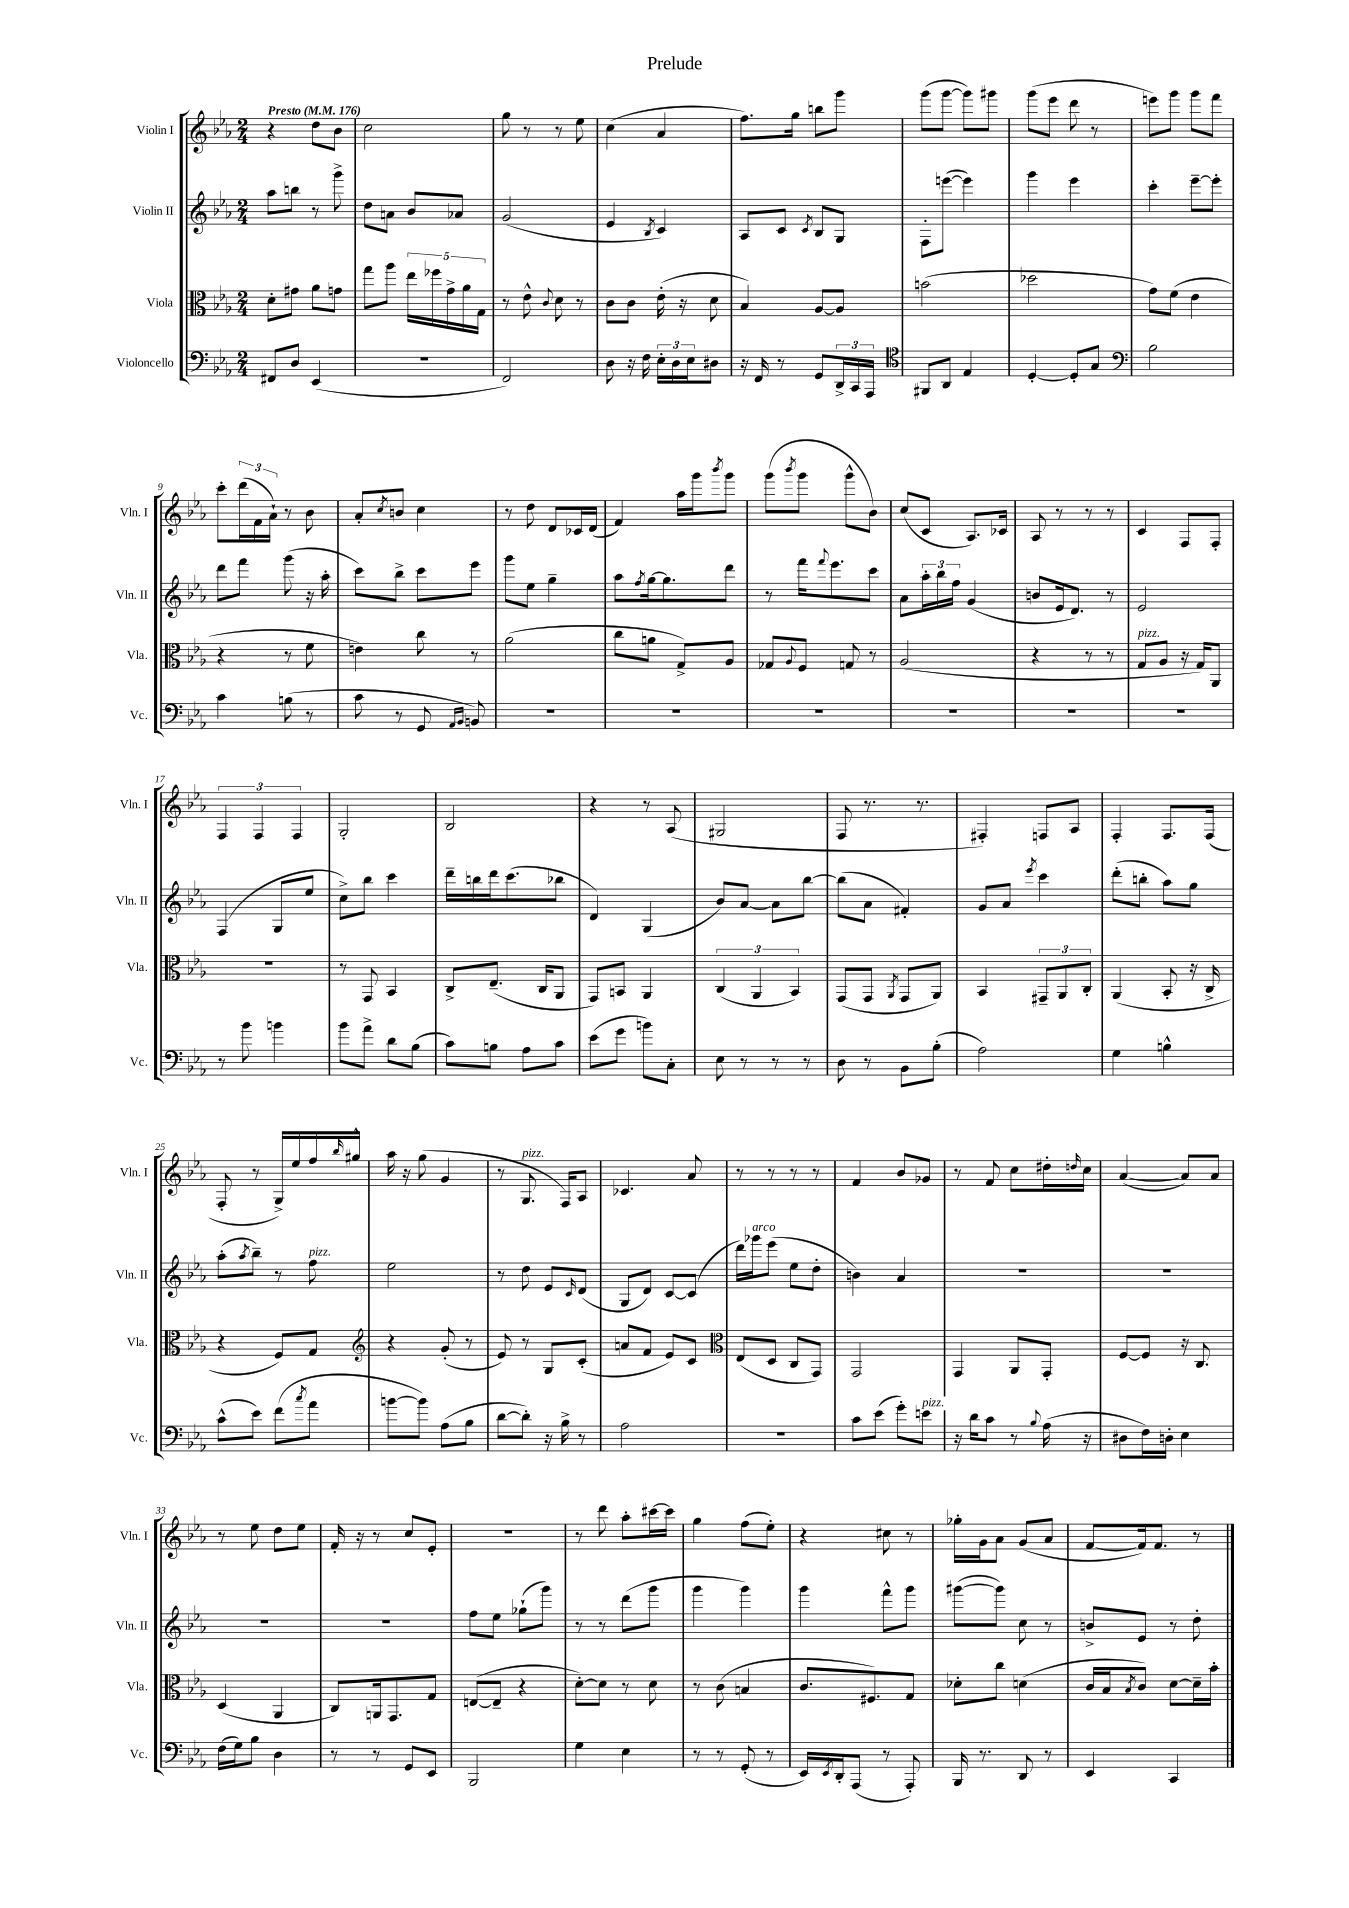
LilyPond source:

\header { title = "Prelude" }
<<
\new StaffGroup <<
\new Staff = "s0" \with { instrumentName = "Violin I" shortInstrumentName = "Vln. I" } {
    \clef treble \key ees \major \numericTimeSignature \time 2/4 \tempo "Presto" 4 = 176
    r4 d''8 bes'8 |
    c''2 |
    g''8 r8 r8 ees''8 |
    c''4( aes'4 |
    f''8.) g''16 b''8 g'''8 |
    g'''8( g'''8~ g'''8) gis'''8 |
    g'''8( ees'''8 d'''8 r8 |
    e'''8) g'''8 g'''8 f'''8 |
    c'''8-. \tuplet 3/2 { d'''16( f'16 aes'16-!) } r8 bes'8 |
    aes'8-. \acciaccatura { c''8 } b'8 c''4 |
    r8 d''8 d'8 ces'16 d'16( |
    f'4) aes''16 g'''16 \acciaccatura { bes'''8 } g'''8 |
    g'''8( \acciaccatura { bes'''8 } g'''8 g'''8-^ bes'8) |
    c''8( c'8 aes8.) ces'16 |
    aes8 r8 r8 r8 |
    c'4 f8 f8-. |
    \tuplet 3/2 { f4 f4 f4 } |
    g2-. |
    bes2 |
    r4 r8 aes8( |
    gis2 |
    f8 r8. r8. |
    fis4-.) f8 aes8 |
    f4-. f8. f16( |
    f8-. r8 g16->) ees''16 f''16 \grace { bes''16 } gis''16-^ |
    aes''16 r16 g''8( g'4 |
    r8 g8.^\markup { \italic "pizz." } f16) aes8 |
    ces'4. aes'8 |
    r8 r8 r8 r8 |
    f'4 bes'8 ges'8 |
    r8 f'8 c''8 dis''16-. \grace { d''16 } c''16 |
    aes'4~( aes'8) aes'8 |
    r8 ees''8 d''8 ees''8 |
    f'16-. r16 r8 c''8 ees'8-. |
    R2 |
    r8 d'''8 aes''8-. cis'''16~ cis'''16 |
    g''4 f''8( ees''8-.) |
    r4 cis''8 r8 |
    ges''16-. g'16 aes'8 g'8( aes'8 |
    f'8~ f'16) f'8. r8 \bar "|." |
}
\new Staff = "s1" \with { instrumentName = "Violin II" shortInstrumentName = "Vln. II" } {
    \clef treble \key ees \major \numericTimeSignature \time 2/4
    aes''8 b''8 r8 g'''8-> |
    d''8 a'8 bes'8 aes'8 |
    g'2( |
    ees'4 \acciaccatura { bes8 } c'4) |
    aes8 c'8 \acciaccatura { c'8 } bes8 g8 |
    f8-. e'''8~( e'''4) |
    g'''4 ees'''4 |
    c'''4-. ees'''8~-- ees'''8-. |
    d'''8 f'''8 g'''8( r16 aes''16-. |
    c'''8) bes''8-> c'''8 ees'''8 |
    g'''8 ees''8 g''4-- |
    aes''8 \acciaccatura { f''8 } g''16~ g''8. d'''8 |
    r8 f'''16 \appoggiatura { f'''8 } ees'''8. c'''8 |
    aes'8 \tuplet 3/2 { aes''16-. bes''16 f''16 } g'4( |
    b'8 ees'16 d'8.) r8 |
    ees'2 |
    f4( g8 ees''8 |
    c''8->) bes''8 c'''4 |
    d'''16-- b''16 d'''16 c'''8.( bes''8 |
    d'4) g4( |
    bes'8) aes'8~ aes'8 bes''8~ |
    bes''8( aes'8 fis'4-.) |
    g'8 aes'8 \acciaccatura { ees'''8 } c'''4 |
    d'''8-.( b''8-. aes''8) g''8 |
    aes''8-.( \acciaccatura { aes''8 } bes''8--) r8 f''8^\markup { \italic "pizz." } |
    ees''2 |
    r8 d''8 ees'8 \grace { c'16 } d'8( |
    g8 d'8) c'8~ c'8( |
    d'''16) ges'''16^\markup { \italic "arco" } ees'''8( ees''8 d''8-. |
    b'4) aes'4 |
    R2 |
    R2 |
    R2 |
    R2 |
    f''8 ees''8 ges''8-!( g'''8) |
    r8 r8 d'''8( g'''8 |
    g'''4 g'''4) |
    g'''4 f'''8-^ g'''8 |
    gis'''8~( gis'''8) c''8 r8 |
    b'8-> ees'8 r8 d''8-. \bar "|." |
}
\new Staff = "s2" \with { instrumentName = "Viola" shortInstrumentName = "Vla." } {
    \clef alto \key ees \major \numericTimeSignature \time 2/4
    d'8-. gis'8 aes'8 g'8 |
    g''8 aes''8 \tuplet 5/4 { ees''16 fes''16 g'16-> aes'16 g16 } |
    r8 ees'8-^ \appoggiatura { c'8 } d'8 r8 |
    c'8 c'8 ees'16-.( r16 d'8 |
    bes4) aes8~ aes8 |
    b'2( |
    des''2 |
    g'8) f'8( ees'4 |
    r4 r8 f'8 |
    e'4) c''8 r8 |
    aes'2( |
    c''8 a'8 g8->) aes8 |
    ges8 \appoggiatura { aes8 } f8 g8 r8 |
    aes2( |
    r4 r8 r8 |
    g8^\markup { \italic "pizz." } aes8 r16 g16) aes,8 |
    R2 |
    r8 g,8 bes,4 |
    c8-> ees8.--( c16 aes,8 |
    g,8) b,8 aes,4 |
    \tuplet 3/2 { c4( aes,4 bes,4) } |
    g,8( g,8 \acciaccatura { aes,8 } g,8 aes,8) |
    bes,4 \tuplet 3/2 { gis,8-- aes,8 c8-. } |
    aes,4( bes,8-. r16 c16-> |
    r4 f8) g8 |
    \clef treble r4 g'8-.( r8 |
    ees'8) r8 g8 c'8-.( |
    a'8 f'8 ees'8) c'8 |
    \clef alto ees8( d8 c8 g,8) |
    g,2 |
    g,4 aes,8 g,8-. |
    f8~ f8 r16 c8. |
    d4( aes,4 |
    c8) a,16 g,8. g8 |
    e8~( e8-- r4 |
    d'8~-.) d'8 r8 d'8 |
    r8 c'8( b4 |
    c'8. fis8.) g8 |
    des'8-. c''8 d'4( |
    c'16 bes16 \acciaccatura { bes8 } c'8) d'8~ d'16-- bes'16-. \bar "|." |
}
\new Staff = "s3" \with { instrumentName = "Violoncello" shortInstrumentName = "Vc." } {
    \clef bass \key ees \major \numericTimeSignature \time 2/4
    fis,8 d8 ees,4( |
    R2 |
    f,2) |
    d8 r16 f16 \tuplet 3/2 { ees16-. d16 ees16 } dis8 |
    r16 f,16 r8 g,8 \tuplet 3/2 { d,16-> c,16 aes,,16 } |
    \clef tenor fis,8 aes,8 ees4 |
    d4~-. d8-. g8 |
    \clef bass bes2 |
    c'4 b8( r8 |
    c'8 r8 g,8 \grace { aes,16 bes,16 } b,8) |
    R2 |
    R2 |
    R2 |
    R2 |
    R2 |
    R2 |
    r8 bes'8 b'4 |
    bes'8 aes'8-> d'8 bes8( |
    c'8) b8 aes8 c'8 |
    ees'8( g'8 b'8) c8-. |
    ees8 r8 r8 r8 |
    d8 r8 bes,8 bes8-.( |
    aes2) |
    g4 b4-^ |
    c'8-^( ees'8) f'8( \acciaccatura { c''8 } aes'8 |
    b'8~ b'8) aes8( bes8 |
    d'8~ d'8-.) r16 bes16-> r8 |
    aes2 |
    R2 |
    c'8 ees'8( g'8-.) e'8^\markup { \italic "pizz." } |
    r16 d'16 c'8 r8 \appoggiatura { bes8 } aes16( r16 |
    dis8 f16) d16-. ees4 |
    f16( g16) bes8 d4 |
    r8 r8 g,8 ees,8 |
    bes,,2 |
    g4 ees4 |
    r8 r8 g,8-.( r8 |
    ees,16) \acciaccatura { ees,8 } d,16-. aes,,8( r8 aes,,8-.) |
    bes,,16 r8. d,8 r8 |
    ees,4 c,4 \bar "|." |
}
>>
>>
